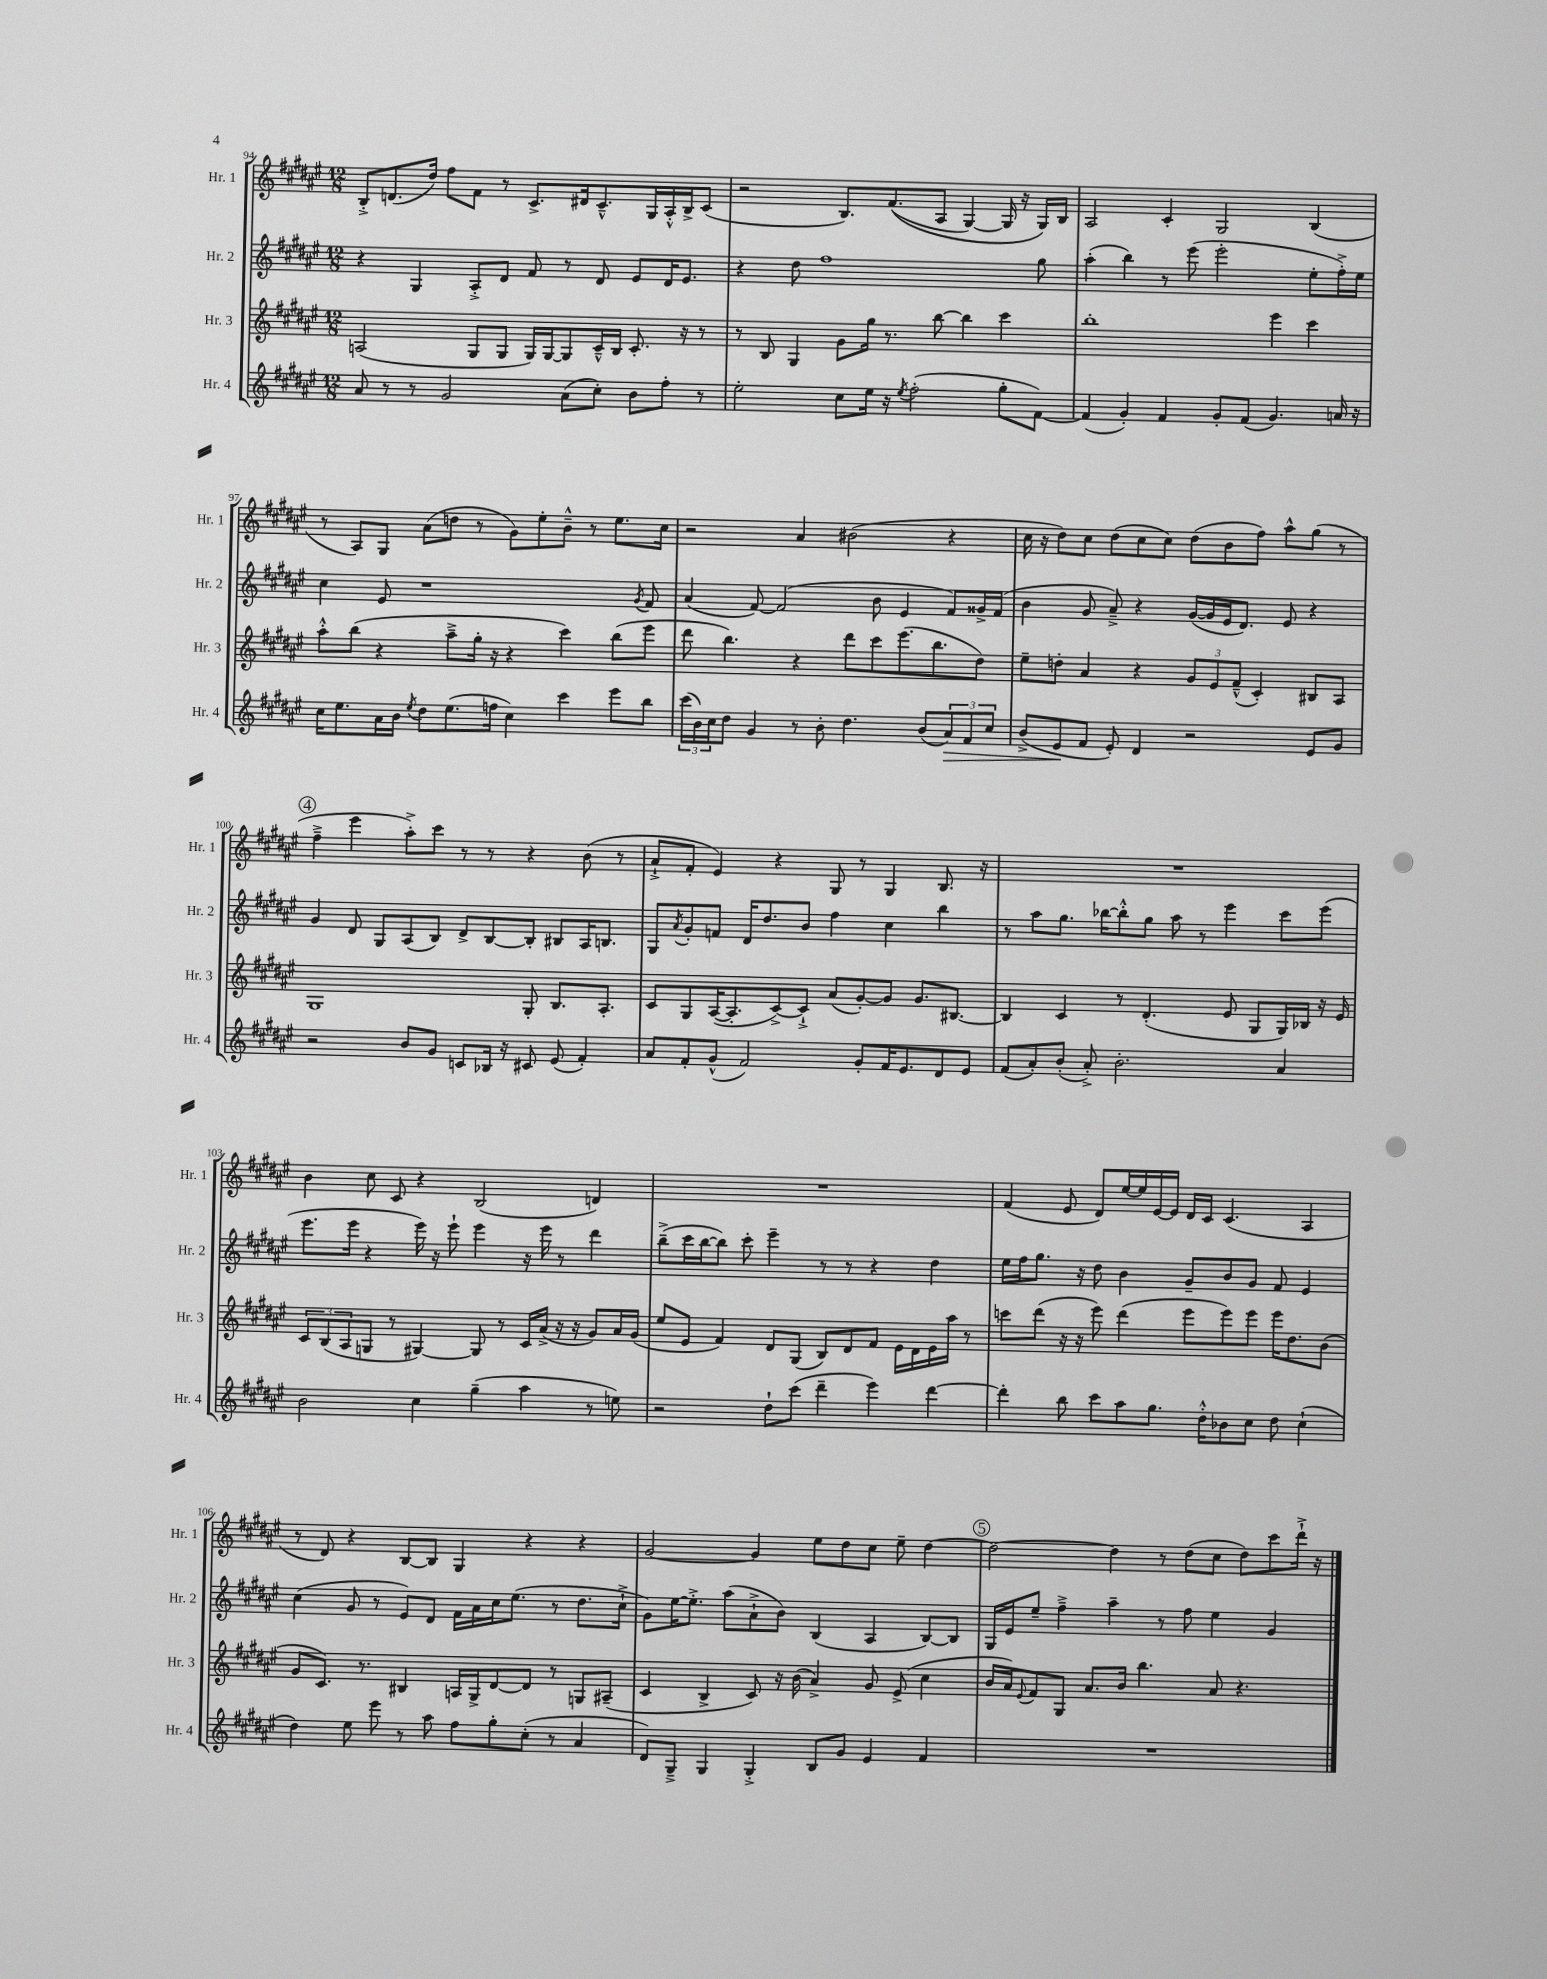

**kern	**dynam	**kern	**kern	**kern
*part4	*part4	*part3	*part2	*part1
*staff4	*staff4	*staff3	*staff2	*staff1
*I"Hr. 4	*	*I"Hr. 3	*I"Hr. 2	*I"Hr. 1
*I'Hr. 4	*	*I'Hr. 3	*I'Hr. 2	*I'Hr. 1
*clefG2	*	*clefG2	*clefG2	*clefG2
*k[f#c#g#d#a#e#]	*	*k[f#c#g#d#a#e#]	*k[f#c#g#d#a#e#]	*k[f#c#g#d#a#e#]
*M12/8	*	*M12/8	*M12/8	*M12/8
=94	=94	=94	=94	=94
8a#/	.	(2An/	4r	8B'^/L
8r	.	.	.	(8.dn/
8r	.	.	4G#/	.
.	.	.	.	16dd#/Jk)
2g#/	.	.	.	8ff#\L
.	.	8G#/L	8A#'^/L	8f#\J
.	.	8G#/J	8d#/J	8r
.	.	16G#/LL)	8f#/	8.c#^/L
.	.	[16G#/J	.	.
(8a#\L	.	8G#/]	8r	.
.	.	.	.	16d#X/k
8cc#'\J)	.	16c#~^^/L	8d#/	8.c#~^^/
.	.	16B/JJ	.	.
8b\L	.	8.c#'/	8e#/L	.
.	.	.	.	16G#/L
8ff#'\J	.	.	16d#/K	16A#'^^/
.	.	16r	8.e#/J	16B^/J
8r	.	8r	.	(8c#/J
=95	=95	=95	=95	=95
2ee#'\	.	8r	4r	2r
.	.	8B/	.	.
.	.	4G#/	8dd#\	.
.	.	.	1ff#	.
8cc#\L	.	8g#\L	.	8.B/L)
16ee#\Jk	.	16gg#\Jk	.	.
16r	.	8.r	.	((8.f#/
8qee#/	.	.	.	.
(2ff#'\	.	.	.	.
.	.	[8bb\	.	8A#/J
.	.	4bb\]	.	[4G#/)
8gg#'\L	.	4ccc#\	.	16G#/]
.	.	.	.	16r
[8f#\J)	.	.	8gg#\	16G#/LL)
.	.	.	.	16B/JJ
=96	=96	=96	=96	=96
(4f#/]	.	1bb'	(4aa#'\	2A#/
4g#'/)	.	.	4bb\)	.
4f#/	.	.	8r	4c#'/
.	.	.	(8eee#\	.
8g#'/L	.	.	2eee#'\	2G#/
(8f#/J	.	.	.	.
4.g#/)	.	4eee#\	.	.
.	.	4ccc#\	8ee#'\L	(4B/
16an/	.	.	16ff#'^\L)	.
16r	.	.	16ee#\JJ	.
!!LO:LB:g=z
=97	=97	=97	=97	=97
16cc#\KL	.	8aa#'^^\L	4cc#\	8r
8.ee#\	.	.	.	.
.	.	(8bb\J	.	8A#/L)
16a#\L	.	4r	8e#/	8G#/J
16b\JJ	.	.	.	.
8qee#/	.	.	.	.
8dd#\L	.	.	1r	(8a#\L
(8.ee#\	.	8aa#~^\L	.	8ddn\J
.	.	16gg#'\Jk	.	8r
16ffn\Jk	.	16r	.	.
4cc#\)	.	4r	.	8g#\L)
.	.	.	.	8ee#'\
4ccc#\	.	4ccc#\)	.	8b~^^\J
.	.	.	.	8r
8eee#\L	.	(8bb\L	.	8.ee#\L
.	.	.	8qg#/	.
8bb\J	.	8eee#\J	8f#/	.
.	.	.	.	16cc#\Jk
=98	=98	=98	=98	=98
(24ccc#\LL	.	8ddd#\	(4a#/	2r
24b\)	.	.	.	.
24cc#\J	.	.	.	.
8dd#\J	.	4.bb\)	.	.
4g#/	.	.	[8f#/)	.
.	.	.	(2f#/]	.
8r	.	4r	.	4a#/
8b'\	.	.	.	.
4.dd#\	.	8ddd#\L	.	(2b#X\
.	.	8ccc#\	8b\	.
.	.	(8.eee#\	4e#/	.
(8b/L	.	.	.	.
.	.	8.bb\	.	.
!	!LO:HP:b	!	!	!
12a#/)	>	.	8f#/L)	4r
12f#/	.	.	.	.
.	.	8dd#\J)	16g##X^/L	.
12cc#/J	.	.	.	.
.	.	.	(16f#/JJ	.
=99	=99	=99	=99	=99
(8b^/L	.	8ee#~\L	4b\	16cc#\
.	.	.	.	16r
8e#/	.	8ddn'\J	.	8dd#\L)
8f#/J	]	4a#/	8g#/	8cc#\J
8e#'/)	.	.	8a#~^/)	(8dd#\L
4d#/	.	4r	4r	8cc#\
.	.	.	.	8cc#\J)
2r	.	12g#/L	([16g#/LL	(8dd#\L
.	.	.	16g#/]	.
.	.	12e#/	.	.
.	.	.	16e#/J	8b\
.	.	(12f#~^^/J	.	.
.	.	.	8.d#/J)	.
.	.	4c#'/)	.	8ff#\J)
.	.	.	8e#/	8aa#^^\L
8e#/L	.	8B#X/L	4r	(8gg#\J
8g#/J	.	8A#/J	.	8r
!!LO:LB:g=z
!!LO:REH:place=s1:t=4
=100	=100	=100	=100	=100
2r	.	1G#	4g#/	4ff#~^\
.	.	.	8d#/	4eee#\
.	.	.	8G#/L	.
8b/L	.	.	(8A#/	8aa#'^\L)
8g#/J	.	.	8B/J)	8ccc#\J
8cn/L	.	.	8d#^/L	8r
16B-X/Jk	.	.	[8B/	8r
16r	.	.	.	.
8c#X/	.	8G#'/	8B'/J]	4r
(8e#/	.	8.B/L	8B#X/L	.
4f#'/)	.	.	16A#/K	(8b\
.	.	8.A#'/J	8.Bn/J	.
.	.	.	.	8r
=101	=101	=101	=101	=101
8a#/L	.	8c#/L	8G#/L	8a#`^/L
.	.	.	8qa#/	.
8f#'/	.	8G#/	8g#'/	8f#'/J
(8g#^^/J	.	([16A#/K	8fn/J	4e#/)
.	.	8.A#'/]	.	.
2f#/)	.	.	16d#/KL	.
.	.	.	8.dd#/	.
.	.	[8c#^/)	.	4r
.	.	8c#`^/J]	8b/J	.
.	.	(8a#/L	4ff#\	8G#/
8g#'/L	.	[8g#'/)	.	8r
16f#/K	.	8g#/J]	4cc#\	4G#/
8.e#/	.	.	.	.
.	.	8.g#/L	.	.
8d#/	.	.	4bb\	8.B/
.	.	[8.B#X/J	.	.
8e#/J	.	.	.	.
.	.	.	.	16r
=102	=102	=102	=102	=102
(8f#/L	.	4B#/]	8r	1.r
8a#'/)	.	.	8aa#\L	.
(8b'/J	.	4c#/	8.gg#\J	.
8a#'^/)	.	.	.	.
.	.	.	[16bb-X\KL	.
2.b'\	.	8r	8bb-'^^\]	.
.	.	(4.d#'/	8gg#\J	.
.	.	.	8aa#\	.
.	.	.	8r	.
.	.	8e#/	4eee#\	.
.	.	8G#/L	.	.
4a#/	.	16G#/L)	8ccc#\L	.
.	.	16B-X/JJ	.	.
.	.	16r	(8eee#\J	.
.	.	16e#/	.	.
!!LO:LB:g=z
=103	=103	=103	=103	=103
2b\	.	12c#/L	8.eee#\L	4b\
.	.	(12B/	.	.
.	.	12A#/	.	.
.	.	.	16eee#\Jk	.
.	.	8Gn/J	4r	8cc#\
.	.	8r	.	8c#/
4cc#\	.	[4G#X/)	16eee#\)	4r
.	.	.	16r	.
.	.	.	8eee#`\	.
(4gg#~\	.	8G#/]	4eee#\	(2B/
.	.	8r	.	.
4aa#\	.	16c#/LL	16r	.
.	.	(16a#^/JJ	16eee#\	.
.	.	16r	8r	.
.	.	16r	.	.
8r	.	8g#/L)	4ddd#\	4dn/)
8een\)	.	16a#/L	.	.
.	.	(16g#/JJ	.	.
=104	=104	=104	=104	=104
2r	.	8ee#/L	(8bb~^\L	1.r
.	.	8e#/J	16ccc#\L	.
.	.	.	[16bb\J	.
.	.	4f#/)	8bb\J])	.
.	.	.	8ccc#'\	.
8dd#`\L	.	8d#/L	4eee#~\	.
(8ccc#\J	.	(8G#/J	.	.
4ddd#~\	.	8B/L)	8r	.
.	.	8d#/	8r	.
4eee#\)	.	8f#/J	4r	.
.	.	16e#\LL	.	.
.	.	16d#\	.	.
[4ddd#\	.	16e#\	4dd#\	.
.	.	16aa#\JJ	.	.
.	.	8r	.	.
=105	=105	=105	=105	=105
4ddd#'\]	.	8cccn\L	16ee#\LL	(4f#/
.	.	.	16ff#\J	.
.	.	(8ddd#\J	8.gg#\J	.
8bb\	.	16r	.	8e#/
.	.	16r	16r	.
8ccc#\L	.	8eee#\)	8dd#\	8d#/L)
8aa#\	.	(4ddd#\	4b\	[16ee#/L
.	.	.	.	16ee#/]
8.gg#\J	.	.	.	[16e#/
.	.	.	.	16e#/JJ]
.	.	8eee#\L	8g#~/L	16d#/LL
16dd#'^^\KL	.	.	.	16c#/JJ
8b-X\	.	8eee#\)	8b/	(4.c#/
8cc#\J	.	8eee#\J	8g#/J	.
8dd#\	.	16eee#\KL	8f#/	.
.	.	8.dd#\	.	.
(4cc#`\	.	.	4e#/	4A#/
.	.	(8b\J	.	.
!!LO:LB:g=z
=106	=106	=106	=106	=106
4dd#\)	.	8g#/L	(4cc#\	8r
.	.	8.c#/J)	.	8d#/)
8ee#\	.	.	8g#/	4r
.	.	8.r	.	.
8eee#\	.	.	8r	.
8r	.	4B#X/	8e#/L)	[8B/L
8aa#\	.	.	8d#/J	8B/J]
8ff#\L	.	16An/LL	16f#\LL	4G#/
.	.	16G#^/J	16a#\	.
8gg#'\	.	[8d#/	16cc#\J	.
.	.	.	(8.ee#\J	.
(8cc#'\J	.	8d#/J]	.	4r
8r	.	8r	8r	.
4a#/	.	8Gn/L	8.dd#\L	4r
.	.	(8A#X~/J	.	.
.	.	.	16cc#`^\Jk	.
=107	=107	=107	=107	=107
8d#/L)	.	4c#/	8g#\L)	[2g#/
8G#~^/J	.	.	[16ee#\K	.
.	.	.	8.ee#'^\J]	.
4G#/	.	4B^/	.	.
.	.	.	(8aa#\L	.
4G#'^/	.	8c#/)	8a#`^\	4g#/]
.	.	16r	8b\J)	.
.	.	(16b\	.	.
8B/L	.	4a#^/)	(4B/	8ee#\L
8g#/J	.	.	.	8dd#\
4e#/	.	8g#/	4A#/	8cc#\J
.	.	(8e#^/	.	8ee#~\
4f#/	.	4cc#\	[8B/L)	[4dd#\
.	.	.	8B/J]	.
!!LO:REH:place=s1:t=5
=108	=108	=108	=108	=108
1.r	.	16b/LL	16G#/LL	2dd#\_
.	.	16a#/J)	16e#/J	.
.	.	8qqe#/	.	.
.	.	8f#/	8ee#~/J	.
.	.	8G#/J	4ff#~^\	.
.	.	8.a#/L	.	.
.	.	.	4aa#~\	4dd#\]
.	.	16b/Jk	.	.
.	.	4.bb\	.	.
.	.	.	8r	8r
.	.	.	8ff#\	(8dd#\L
.	.	8a#/	4ee#\	8cc#\J
.	.	4.r	.	8dd#\L)
.	.	.	4g#/	8ccc#\
.	.	.	.	16ddd#`^\Jk
.	.	.	.	16r
==	==	==	==	==
*-	*-	*-	*-	*-
